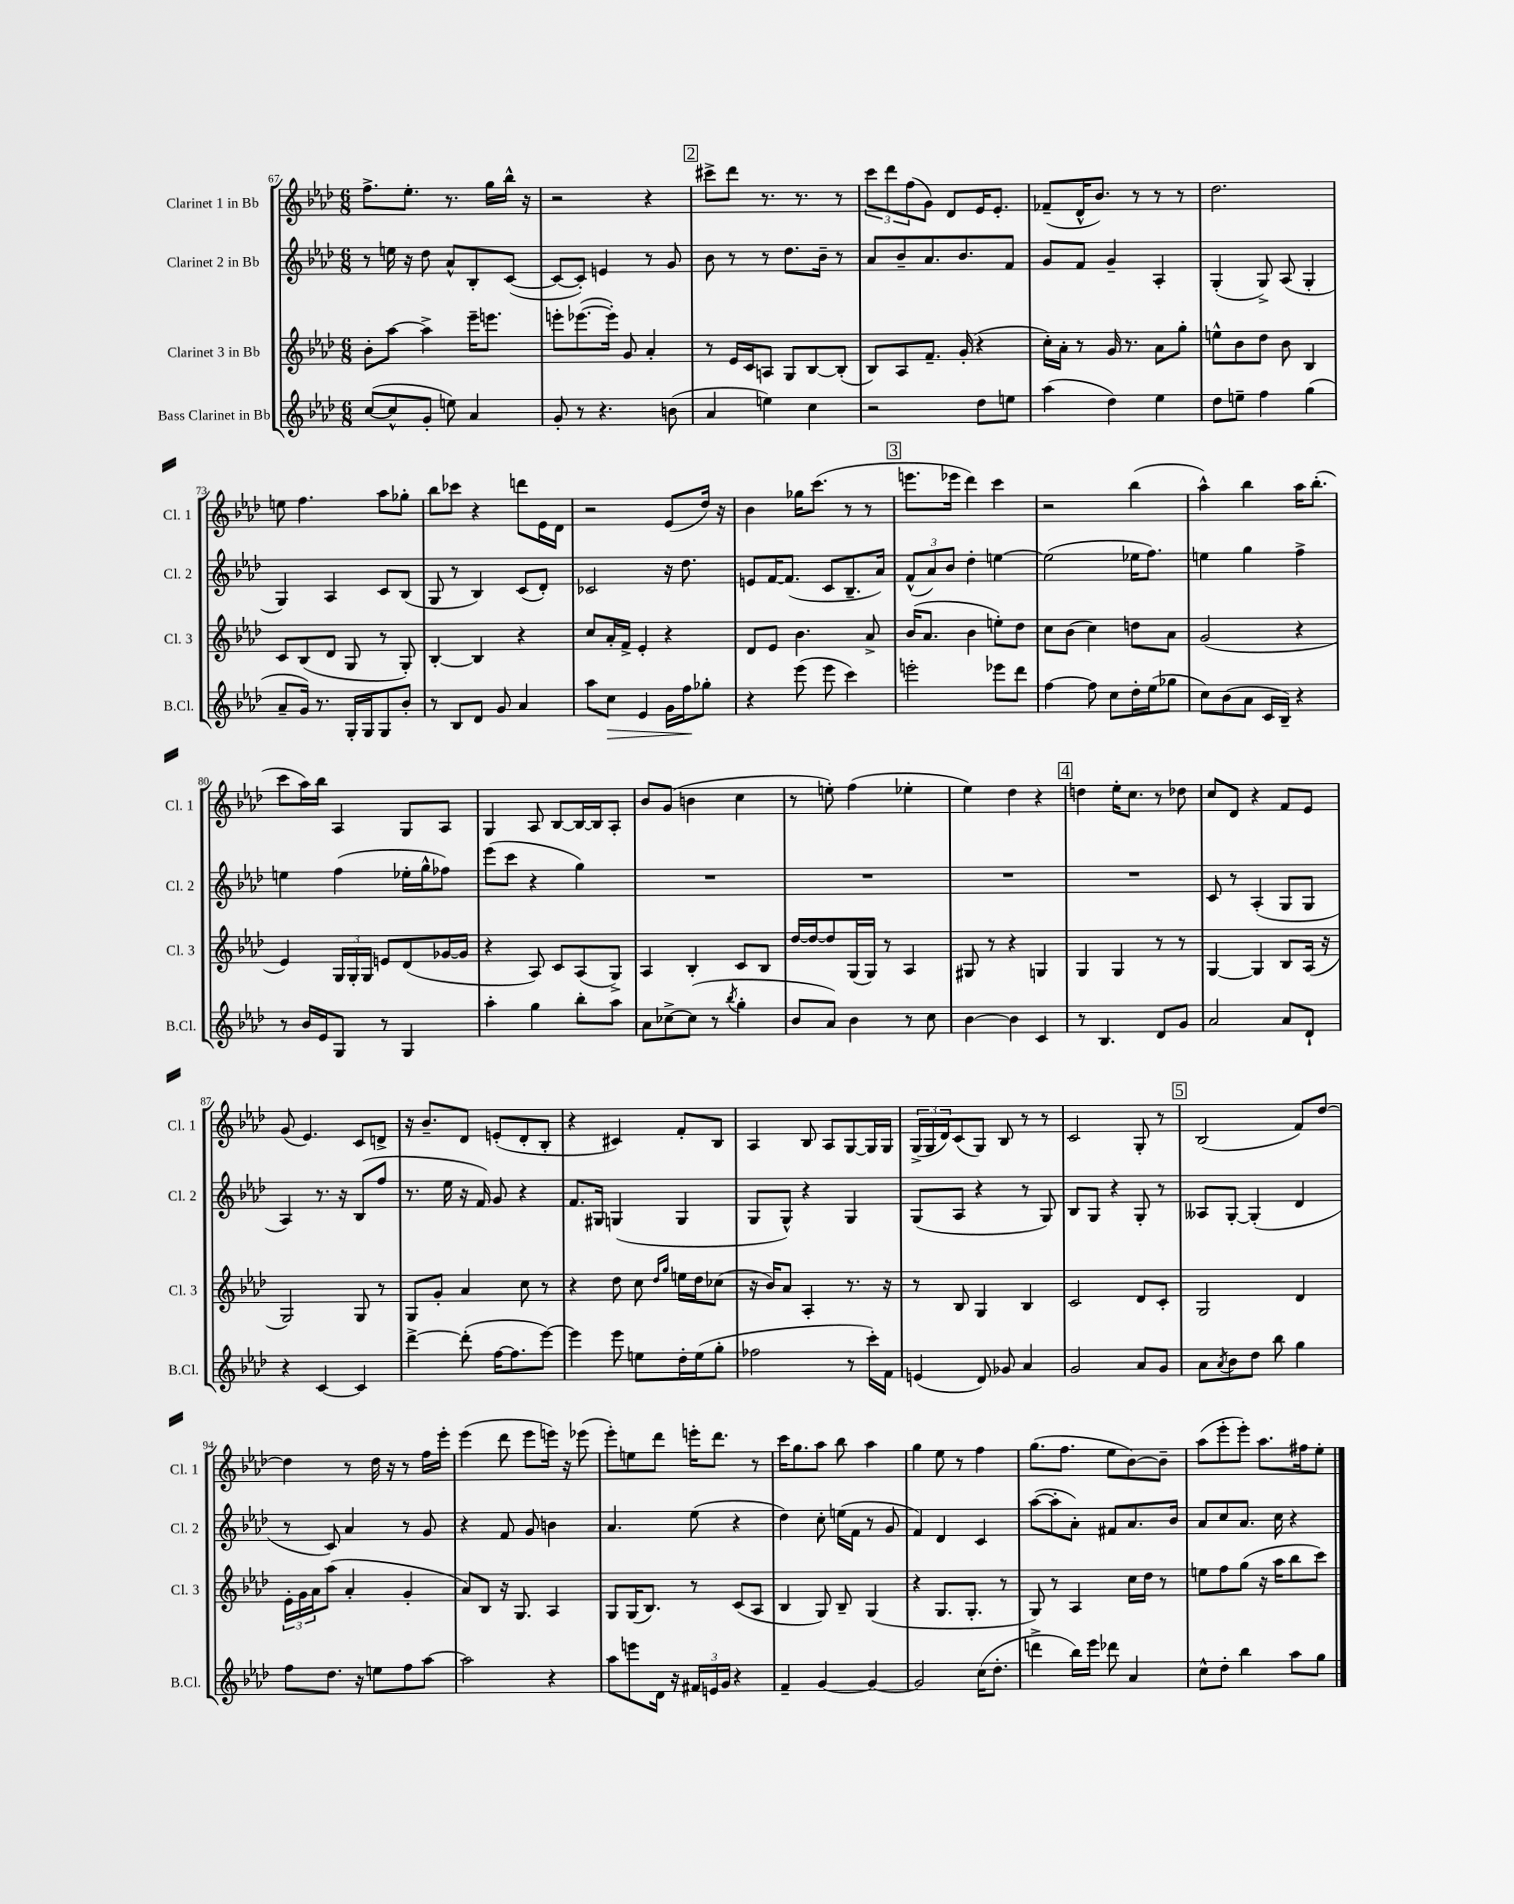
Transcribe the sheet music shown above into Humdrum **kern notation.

**kern	**kern	**kern	**kern
*staff4	*staff3	*staff2	*staff1
*clefG2	*clefG2	*clefG2	*clefG2
*k[b-e-a-d-]	*k[b-e-a-d-]	*k[b-e-a-d-]	*k[b-e-a-d-]
*M6/8	*M6/8	*M6/8	*M6/8
([8cc	8b-'	8r	8.ff^
8cc^^]	[8aa-	16ee	.
.	.	16r	8.ee-'
8g'	4aa-^]	8dd-	.
8ee)	.	8a-^^	8.r
4a-	16eee-~	8B-'	.
.	8.eee	.	16gg
.	.	([8c	16bb-^^
.	.	.	16r
=	=	=	=
8g'	8eee'	8c_	2r
8r	([8.eee-	8c'])	.
4.r	.	4e	.
.	16eee-'])	.	.
.	8g	.	.
.	4a-'	8r	4r
(8b	.	8g	.
=	=	=	=
4a-	8r	8b-	8ccc#^
.	16e-	8r	8ddd-
.	16c	.	.
4ee)	8A	8r	8.r
.	8G	8.dd-	.
.	.	.	8.r
4cc	[8B-	.	.
.	.	16b-~	.
.	(8B-']	8r	8r
=	=	=	=
2r	8B-)	8a-	12ccc
.	.	.	12ddd-
.	8A-	8b-~	.
.	.	.	(12ff
.	8.f~	8.a-	8g)
.	.	.	8d-
.	(16g'	8.b-	.
8dd-	4r	.	16e-
.	.	.	8.e-'
8ee	.	8f	.
=	=	=	=
(4aa-	16cc')	8g	(8f-~
.	16a-'	.	.
.	8r	8f	16d-^^
.	.	.	8.b-)
4dd-)	16g	4g~	.
.	8.r	.	.
.	.	.	8r
4ee-	8a-	4A-'	8r
.	8gg'	.	8r
=	=	=	=
8dd-	8ee^^	(4G'	2.dd-
8ee~	8b-	.	.
4ff	8dd-	8G^)	.
.	8b-	(8A-	.
(4gg	4B-	4G'	.
=	=	=	=
8a-~	8c	4G)	8ee
16g)	(8B-	.	4.ff
8.r	.	.	.
.	8d-	4A-	.
16G'	8G	.	.
16G	.	.	.
8G	8r	8c	8aa-
8b-'	8G')	(8B-	8gg-'
=	=	=	=
8r	[4B-'	8G	8bb-
8B-	.	8r	8ccc-
8d-	4B-]	4B-)	4r
8g	.	.	.
4a-	4r	(8c	8ddd
.	.	8d-')	16e-
.	.	.	16d-
=	=	=	=
8aa-	8cc	2c-	2r
8cc	16a-'	.	.
.	16f^	.	.
4e-	4e-'	.	.
16g	4r	16r	(8e-
16ff	.	8.dd-	.
8gg-'	.	.	16dd-)
.	.	.	16r
=	=	=	=
4r	8d-	8e	4b-
.	8e-	[16f	.
.	.	(8.f]	.
(8eee-	4.b-	.	16gg-
.	.	.	(8.ccc
8eee-	.	8c	.
4ccc)	.	8.B-~	8r
.	8a-^	.	8r
.	.	16a-)	.
=	=	=	=
2eee'	(16b-	(12f^^	8.eee
.	8.a-	.	.
.	.	12a-)	.
.	.	12b-	.
.	.	.	16eee-
.	4b-	4dd-'	4ddd-)
8eee-	8ee')	[4ee	4ccc
8ddd-	8dd-	.	.
=	=	=	=
[4ff	8cc	(2ee]	2r
.	(8b-	.	.
8ff]	4cc)	.	.
8cc	.	.	.
16dd-'	8dd	16ee-	(4bb-
(16ee-	.	8.ff)	.
8gg-	8a-	.	.
=	=	=	=
8cc)	(2g	4ee	4aa-^^)
(8b-	.	.	.
8a-	.	4gg	4bb-
16c	.	.	.
16B-~)	.	.	.
4r	4r	4ff^	16aa-
.	.	.	(8.bb-'
=	=	=	=
8r	4e-)	4ee	8ccc
16b-	.	.	16aa-)
16e-	.	.	16bb-
8G	24G	(4ff	4A-
.	24G'	.	.
.	24G	.	.
8r	8e	.	.
4G	(8d-	16ee-'	8G
.	.	16gg^^	.
.	[16g-	8ff-)	8A-
.	16g-]	.	.
=	=	=	=
4aa-'	4r	(8eee-	4G
.	.	8ccc	.
4gg	8A-)	4r	8A-
.	8c	.	[8B-
8bb-'	(8A-	4gg)	16B-_
.	.	.	16B-]
8aa-	8G^)	.	8A-'
=	=	=	=
8a-	4A-	2.r	8b-
[8cc-^	.	.	(8g
(8cc-]	4B-'	.	4b
8r	.	.	.
8qbb-	.	.	.
4gg'	8c	.	4cc
.	8B-	.	.
=	=	=	=
8b-	[16dd-	2.r	8r
.	16dd-_	.	.
8a-)	8dd-]	.	8ee')
4b-	(16G	.	(4ff
.	16G)	.	.
.	8r	.	.
8r	4A-	.	4ee-'
8cc	.	.	.
=	=	=	=
[4b-	8G#	2.r	4ee-)
.	8r	.	.
4b-]	4r	.	4dd-
4c	4G	.	4r
=	=	=	=
8r	4G	2.r	4dd
4.B-	.	.	.
.	4G	.	16ee-'
.	.	.	8.cc
8d-	8r	.	8r
8g	8r	.	8dd-
=	=	=	=
2a-	[4G	8c	8cc
.	.	8r	8d-
.	4G]	(4A-'	4r
8a-	8B-	8G	8f
8d-`	(16A-	8G	8e-
.	16r	.	.
=	=	=	=
4r	2G)	4A-)	(8g
.	.	.	4.e-)
[4c	.	8.r	.
.	.	16r	.
4c]	8G	(8B-	8c
.	8r	8ff	8d^
=	=	=	=
[4ddd-^	8G	8.r	16r
.	.	.	8.b-~
.	8g'	.	.
.	.	16ee-	.
(8ddd-']	4a-	16r	8d-
.	.	16f)	.
[16ff	.	8g	(8e'
8.ff]	.	.	.
.	8cc	4r	8d-'
[8eee-)	8r	.	8B-'
=	=	=	=
4eee-]	4r	8.f	4r
.	.	16G#	.
8eee-	8dd-	(4G	4c#)
8ee	8cc	.	.
.	16qqdd-	.	.
.	16qqgg	.	.
16dd-'	16ee	4G	8f'
(16ee	16dd-	.	.
8gg'	(8cc-	.	8B-
=	=	=	=
2ff-	16r	8G	4A-
.	16b-)	.	.
.	8a-	8G^^)	.
.	4A-'	4r	8B-
.	.	.	8A-
8r	8.r	4G	[8G
16ccc')	.	.	16G]
16f	16r	.	16G
=	=	=	=
(4e	8r	(8G	(24G^
.	.	.	24G
.	.	.	24d-)
.	8B-	8A-	(8c
8d-)	4G	4r	8G)
8g-	.	.	8B-
4a-	4B-	8r	8r
.	.	8G)	8r
=	=	=	=
2g	2c	8B-	2c
.	.	8G	.
.	.	4r	.
8a-	8d-	8G'	8G'
8g	8c'	8r	8r
=	=	=	=
8a-	2G	8A--	(2B-
8qa-	.	.	.
8b-	.	[8G'	.
8dd-	.	(4G']	.
8bb-	.	.	.
4gg	4d-	4d-	8f)
.	.	.	[8dd-
=	=	=	=
8ff	24e-'	8r	4dd-]
.	24g	.	.
.	24a-	.	.
8.dd-	(8aa-	8c)	.
.	4a-'	4a-	8r
16r	.	.	.
8ee	.	.	16dd-
.	.	.	16r
8ff	4g'	8r	8r
[8aa-	.	8g	16ff
.	.	.	16eee-'
=	=	=	=
2aa-]	8a-)	4r	(4eee-
.	8B-	.	.
.	16r	8f	8ddd-
.	8.G	.	.
.	.	8g	8eee-
4r	4A-	4b	16eee)
.	.	.	16r
.	.	.	(8eee-
=	=	=	=
8aa-	8G	4.a-	8eee-')
8eee	(16G	.	8ee
.	8.B-)	.	.
16d-	.	.	8ddd-
16r	.	.	.
24f#	8r	(8ee-	16eee'
24e	.	.	.
.	.	.	8.ddd-
24g	.	.	.
4r	(8c	4r	.
.	8A-	.	8r
=	=	=	=
4f~	4B-	4dd-)	16ccc
.	.	.	8.gg
[4g	8G)	8cc'	8aa-
.	8B-~	(16ee	8bb-
.	.	16f	.
4g_	(4G	8r	4aa-
.	.	8g	.
=	=	=	=
2g]	4r	4f)	4gg
.	8.G	4d-	8ee-
.	.	.	8r
.	8.G'	.	.
(16cc	.	4c	4ff
8.dd-'	.	.	.
.	8r	.	.
=	=	=	=
4ddd^	8G)	([8aa-	(8.gg
.	8r	8aa-']	.
.	.	.	8.ff
16bb-)	4A-	8a-')	.
16eee-	.	.	.
8ddd-	.	8f#	8ee-
4a-	16cc	8.a-	[8b-)
.	16dd-	.	.
.	8r	.	8b-~]
.	.	16b-	.
=	=	=	=
8cc^^	8ee	8a-	(8aa-
8dd-'	8ff	8cc	8eee-'
4bb-	(8gg	8.a-	8eee-')
.	16r	.	8.aa-
.	16aa-	16cc	.
8aa-	8bb-	4r	.
.	.	.	16ff#
8gg	8ccc)	.	8ee-'
==	==	==	==
*-	*-	*-	*-
